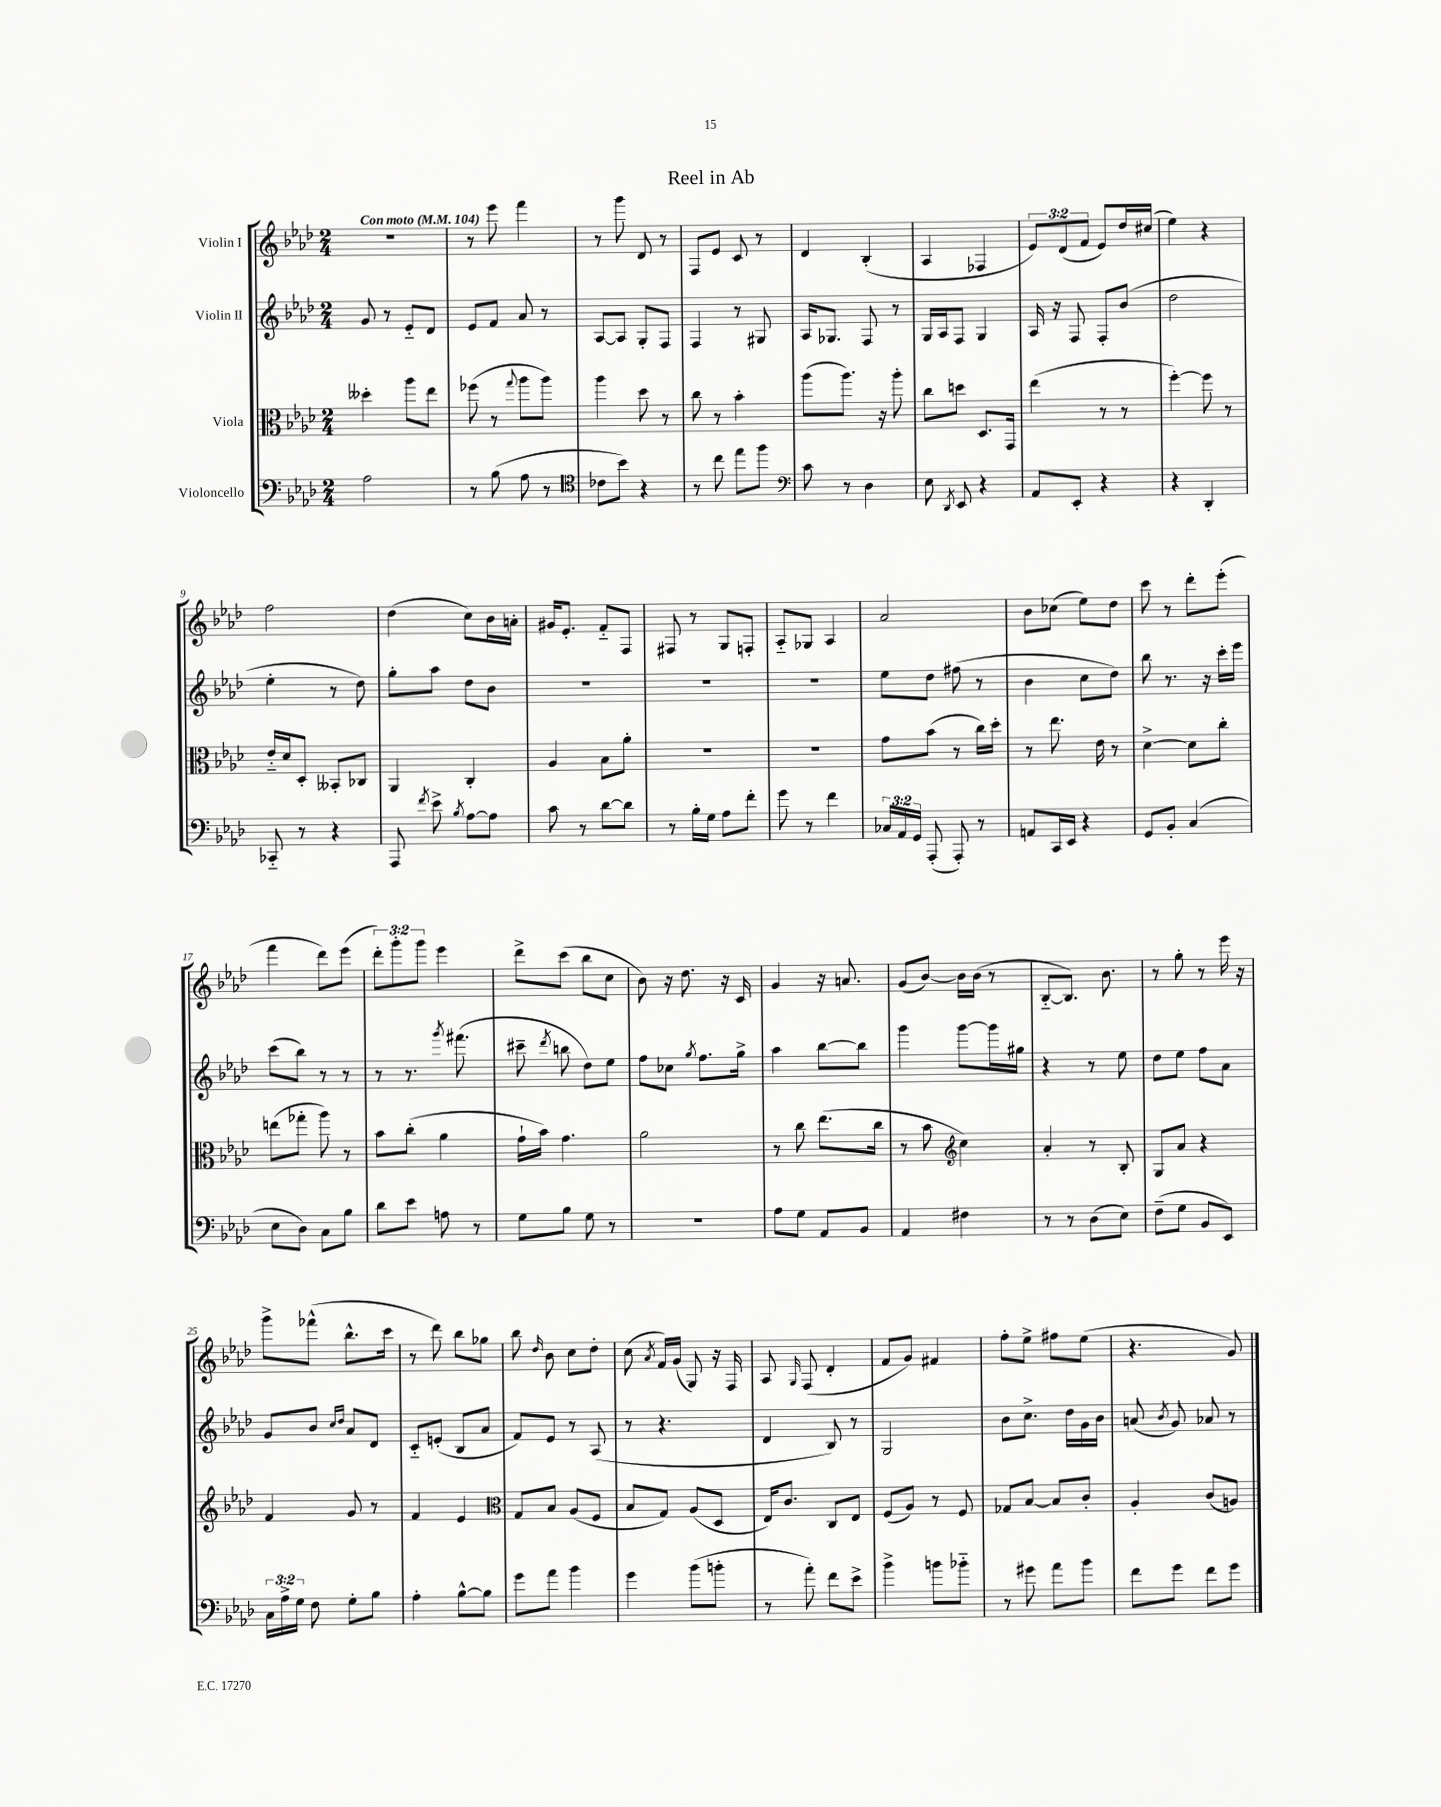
\header { title = "Reel in Ab" }
<<
\new StaffGroup <<
\new Staff = "s0" \with { instrumentName = "Violin I" } {
    \clef treble \key aes \major \numericTimeSignature \time 2/4 \override Staff.TupletNumber.text = #tuplet-number::calc-fraction-text \tempo "Con moto" 4 = 104
    \autoBeamOff R2 |
    r8 ees'''8 f'''4 |
    r8 g'''8 des'8 r8 |
    f8[ ees'8] c'8 r8 |
    des'4 bes4-.( |
    aes4 fes4 |
    \tuplet 3/2 { ees'8[) des'8( f'8] } ees'8[) des''16 cis''16]( |
    ees''4) r4 |
    f''2 |
    des''4( c''8[) bes'16 a'16]-. |
    gis'16[ ees'8.]-. f'8[-_ f8] |
    fis8 r8 g8[ f8]-. |
    aes8[-_ ges8] aes4 |
    aes'2 |
    bes'8[ ces''8]( ees''8[) des''8] |
    c'''8 r8 des'''8[-. ees'''8]-.( |
    f'''4 des'''8[) ees'''8]( |
    \tuplet 3/2 { des'''8[-.) g'''8-. g'''8] } ees'''4 |
    des'''8[-> c'''8]( bes''8[ c''8] |
    bes'8) r16 des''8. r16 c'16 |
    g'4 r16 a'8. |
    g'8[( bes'8]~) bes'16[ bes'16]( r8 |
    bes8[~-_ bes8.]) bes'8. |
    r8 g''8-. r8 ees'''16 r16 |
    g'''8[-> fes'''8]-^( bes''8.[-^ c'''16] |
    r8 des'''8) bes''8[ ges''8] |
    bes''8 \grace { des''16 } bes'8 c''8[ des''8]-. |
    c''8( \acciaccatura { aes'8 } f'16[) g'16]( g8) r16 f16 |
    aes8 \grace { g16 } f8( des'4-. |
    f'8[ g'8]) fis'4 |
    f''8[-. ees''8]-> fis''8[ ees''8]( |
    r4. g'8) \bar "|." |
}
\new Staff = "s1" \with { instrumentName = "Violin II" } {
    \clef treble \key aes \major \numericTimeSignature \time 2/4
    \autoBeamOff g'8 r8 ees'8[-_ des'8] |
    ees'8[ f'8] aes'8 r8 |
    aes8[~ aes8] g8[-. f8] |
    f4 r8 gis8 |
    aes16[ ges8.] f8 r8 |
    g16[ aes16 f8] g4 |
    aes16 r16 f8 f8[-. bes'8]( |
    des''2 |
    ees''4-. r8 des''8) |
    g''8[-. aes''8] des''8[ bes'8] |
    R2 |
    R2 |
    R2 |
    ees''8[ des''8] fis''8( r8 |
    bes'4 c''8[ des''8]) |
    bes''8 r8. r16 c'''16[-. ees'''16] |
    c'''8[( bes''8]) r8 r8 |
    r8 r8. \acciaccatura { g'''8 } fis'''8.( |
    cis'''8-- \acciaccatura { des'''8 } b''8 des''8[) ees''8] |
    f''8[ ces''8] \acciaccatura { g''8 } f''8.[ g''16]-> |
    aes''4 bes''8[~ bes''8] |
    g'''4 g'''8[~ g'''16 gis''16] |
    r4 r8 ees''8 |
    des''8[ ees''8] f''8[ aes'8] |
    g'8[ bes'8] \grace { c''16[ des''16] } aes'8[ des'8] |
    c'8[-_ e'8]-.( bes8[ aes'8] |
    f'8[) ees'8] r8 aes8( |
    r8 r4. |
    des'4 bes8) r8 |
    g2 |
    bes'8[ c''8.]-> des''16[ g'16 bes'16] |
    a'8( \acciaccatura { bes'8 } g'8) aes'8 r8 \bar "|." |
}
\new Staff = "s2" \with { instrumentName = "Viola" } {
    \clef alto \key aes \major \numericTimeSignature \time 2/4
    \autoBeamOff deses''4-. aes''8[ ees''8] |
    fes''8( r8 \appoggiatura { g''8 } aes''8[ aes''8]) |
    aes''4 des''8 r8 |
    c''8 r8 bes'4-. |
    aes''8[( aes''8.]) r16 aes''8-. |
    c''8[ d''8] des8.[ g,16] |
    ees''4( r8 r8 |
    f''4~-.) f''8 r8 |
    ees'16[-_ des'16 des8]-. beses,8[-. ces8] |
    aes,4 c4-. |
    aes4 bes8[ aes'8]-. |
    R2 |
    R2 |
    g'8[ bes'8]( r8 c''16[) des''16]-. |
    r8 ees''8. ees'16 r8 |
    des'4~-> des'8[ c''8]-. |
    e''8[( ges''8]-. aes''8) r8 |
    bes'8[ c''8]-.( aes'4 |
    g'16[-! bes'16]) g'4. |
    aes'2 |
    r8 c''8 ees''8.[( c''16] |
    r8 bes'8 \clef treble c''4) |
    aes'4-. r8 bes8-. |
    g8[ aes'8] r4 |
    f'4 g'8 r8 |
    f'4 ees'4 |
    \clef alto g8[ bes8] aes8[( f8] |
    bes8[ g8]) aes8[( des8] |
    ees16[) c'8.] c8[ ees8] |
    f8[( aes8]) r8 f8 |
    ges8[ bes8]~ bes8[ c'8]-. |
    aes4-. c'8[( a8]) \bar "|." |
}
\new Staff = "s3" \with { instrumentName = "Violoncello" } {
    \clef bass \key aes \major \numericTimeSignature \time 2/4 \override Staff.TupletNumber.text = #tuplet-number::calc-fraction-text
    \autoBeamOff aes2 |
    r8 bes8( aes8 r8 |
    \clef tenor ces'8[ bes'8]) r4 |
    r8 c''8 ees''8[ f''8] |
    \clef bass c'8 r8 des4 |
    ees8 \acciaccatura { des,8 } ees,8 r4 |
    aes,8[ ees,8]-. r4 |
    r4 des,4-. |
    ces,8-_ r8 r4 |
    aes,,8 \acciaccatura { f'8 } ees'8-> \acciaccatura { bes8 } aes8[~ aes8] |
    c'8 r8 des'8[~ des'8] |
    r8 bes16[-. g16] aes8[ f'8]-. |
    g'8 r8 f'4 |
    \tuplet 3/2 { ces16[ aes,16 g,16] } aes,,8-.( aes,,8-.) r8 |
    a,8[ c,16 ees,16] r4 |
    g,8[ bes,8]-. c4( |
    ees8[ des8]) c8[ bes8] |
    des'8[ ees'8] a8 r8 |
    g8[ bes8] g8 r8 |
    r2 |
    aes8[ g8] aes,8[ bes,8] |
    aes,4 fis4 |
    r8 r8 des8[( ees8]) |
    f8[--( g8] bes,8[ ees,8]) |
    \tuplet 3/2 { c16[ aes16-> g16] } f8 g8[-. bes8] |
    aes4-. bes8[~-^ bes8] |
    g'8[ aes'8] bes'4 |
    g'4 bes'8[( b'8]-. |
    r8 aes'8-.) f'8[ ees'8]-> |
    bes'4-> b'8[ bes'8]-_ |
    r8 gis'8 aes'8[ bes'8] |
    f'8[ g'8] f'8[ g'8] \bar "|." |
}
>>
>>
